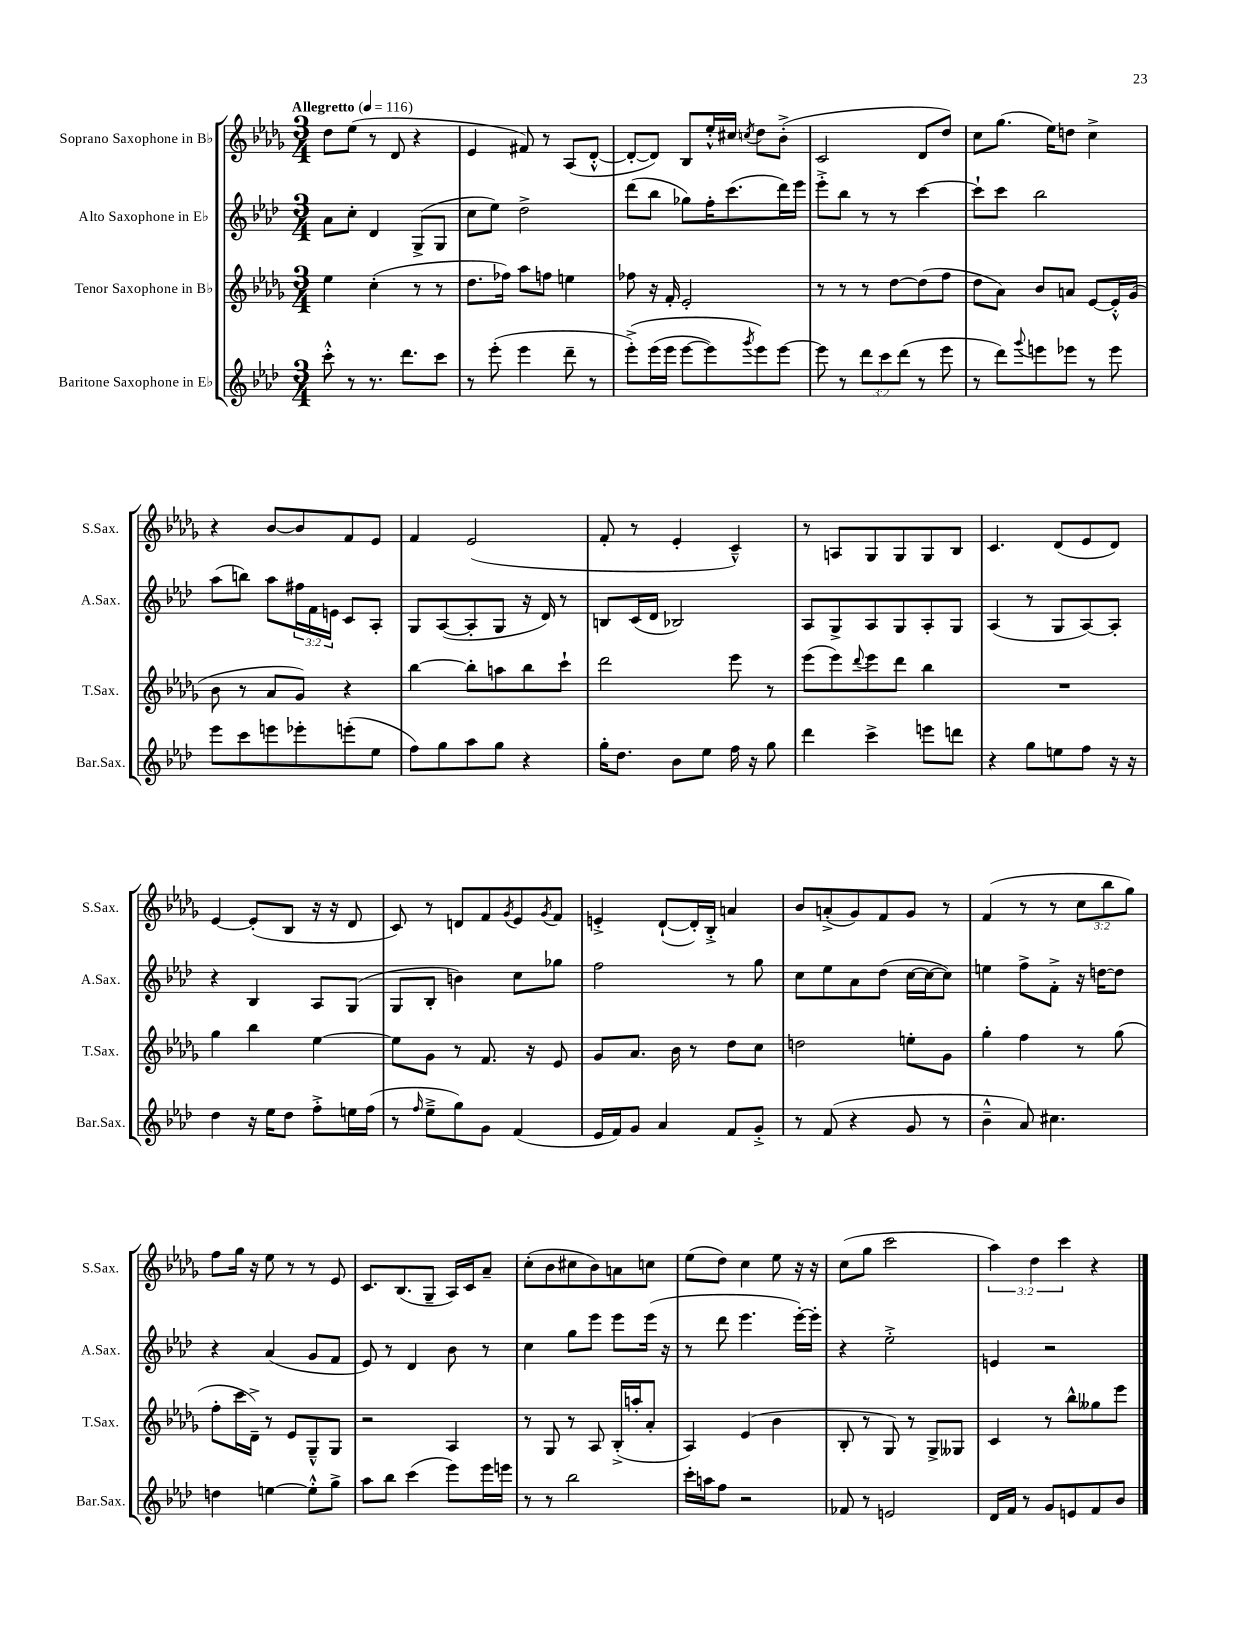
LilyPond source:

<<
\new StaffGroup <<
\new Staff = "s0" \with { instrumentName = "Soprano Saxophone in Bb" shortInstrumentName = "S.Sax." } {
    \clef treble \key des \major \numericTimeSignature \time 3/4 \override Staff.TupletNumber.text = #tuplet-number::calc-fraction-text \tempo "Allegretto" 4 = 116
    des''8 ees''8( r8 des'8 r4 |
    ees'4 fis'8) r8 aes8( des'8~-.-^ |
    des'8~-. des'8) bes8 ees''16-.-^ cis''16 \acciaccatura { c''8 } des''8 bes'8-.->( |
    c'2 des'8 des''8) |
    c''8 ges''8.( ees''16) d''8 c''4-> |
    r4 bes'8~ bes'8 f'8 ees'8 |
    f'4 ees'2( |
    f'8-. r8 ees'4-. c'4---^) |
    r8 a8 ges8 ges8 ges8 bes8 |
    c'4. des'8( ees'8 des'8) |
    ees'4~ ees'8-.( bes8 r16 r16 des'8 |
    c'8) r8 d'8 f'8 \acciaccatura { ges'8 } ees'8 \acciaccatura { ges'8 } f'8 |
    e'4-.-> des'8~-!( des'16-.) bes16-.-> a'4 |
    bes'8 a'8-.->( ges'8) f'8 ges'8 r8 |
    f'4( r8 r8 \tuplet 3/2 { c''8 bes''8 ges''8) } |
    f''8 ges''16 r16 ees''8 r8 r8 ees'8 |
    c'8. bes8.( ges8-- aes16) c'16 aes'8-- |
    c''8-.( bes'8 cis''8 bes'8) a'8 c''8 |
    ees''8( des''8) c''4 ees''8 r16 r16 |
    c''8( ges''8 c'''2 |
    \tuplet 3/2 { aes''4) des''4 c'''4 } r4 \bar "|." |
}
\new Staff = "s1" \with { instrumentName = "Alto Saxophone in Eb" shortInstrumentName = "A.Sax." } {
    \clef treble \key aes \major \numericTimeSignature \time 3/4 \override Staff.TupletNumber.text = #tuplet-number::calc-fraction-text
    aes'8 c''8-. des'4 g8->( g8 |
    c''8 ees''8) des''2-> |
    des'''8( bes''8 ges''8) f''16-. c'''8.( des'''16) ees'''16 |
    ees'''8-.-> bes''8 r8 r8 c'''4~ |
    c'''8-! c'''8 bes''2 |
    aes''8( b''8) aes''8 \tuplet 3/2 { fis''16 f'16 e'16 } c'8 aes8-. |
    g8 aes8~( aes8-. g8 r16 des'16) r8 |
    b8 c'16( des'16 bes2) |
    aes8 g8-> aes8 g8 aes8-. g8 |
    aes4( r8 g8 aes8~) aes8-. |
    r4 bes4 aes8 g8( |
    g8 bes8-. b'4) c''8 ges''8 |
    f''2 r8 g''8 |
    c''8 ees''8 aes'8 des''8( c''16~ c''16~ c''8) |
    e''4 f''8-> f'8-.-> r16 d''16~ d''8 |
    r4 aes'4( g'8 f'8 |
    ees'8) r8 des'4 bes'8 r8 |
    c''4 g''8 ees'''8 ees'''8 ees'''16( r16 |
    r8 des'''8 ees'''4. ees'''16~-.) ees'''16-. |
    r4 ees''2-.-> |
    e'4 r2 \bar "|." |
}
\new Staff = "s2" \with { instrumentName = "Tenor Saxophone in Bb" shortInstrumentName = "T.Sax." } {
    \clef treble \key des \major \numericTimeSignature \time 3/4
    ees''4 c''4-.( r8 r8 |
    des''8. fes''16) aes''8 f''8 e''4 |
    fes''8 r16 f'16-. ees'2-. |
    r8 r8 r8 des''8~ des''8( f''8 |
    des''8 aes'8) bes'8 a'8 ees'8~ ees'16-.-^ ges'16( |
    bes'8 r8 aes'8 ges'8) r4 |
    bes''4~ bes''8-. a''8 bes''8 c'''8-! |
    des'''2 ees'''8 r8 |
    ees'''8( ees'''8) \appoggiatura { des'''8 } ees'''8 des'''8 bes''4 |
    R2. |
    ges''4 bes''4 ees''4~ |
    ees''8 ges'8 r8 f'8. r16 ees'8 |
    ges'8 aes'8. bes'16 r8 des''8 c''8 |
    d''2 e''8-. ges'8 |
    ges''4-. f''4 r8 ges''8( |
    f''8-. c'''16 des'16--->) r8 ees'8 ges8---^ ges8 |
    r2 aes4 |
    r8 ges8 r8 aes8 bes16-.->( a''16-. aes'8-. |
    aes4) ees'4( bes'4 |
    bes8-. r8 ges8) r8 ges8-> geses8 |
    c'4 r8 bes''8-^ geses''8 ees'''8 \bar "|." |
}
\new Staff = "s3" \with { instrumentName = "Baritone Saxophone in Eb" shortInstrumentName = "Bar.Sax." } {
    \clef treble \key aes \major \numericTimeSignature \time 3/4 \override Staff.TupletNumber.text = #tuplet-number::calc-fraction-text
    c'''8-.-^ r8 r8. des'''8. c'''8 |
    r8 ees'''8-.( ees'''4 des'''8-- r8 |
    ees'''8-.->)\( ees'''16( ees'''16 ees'''8~ ees'''8) \acciaccatura { g'''8 } ees'''8\) ees'''8~ |
    ees'''8 r8 \tuplet 3/2 { des'''8 c'''8 des'''8( } r8 ees'''8 |
    r8 des'''8) \appoggiatura { g'''8 } e'''8 ees'''8 r8 ees'''8 |
    ees'''8 c'''8 e'''8 ees'''8-. e'''8-.( ees''8 |
    f''8) g''8 aes''8 g''8 r4 |
    g''16-. des''8. bes'8 ees''8 f''16 r16 g''8 |
    des'''4 c'''4-> e'''8 d'''8 |
    r4 g''8 e''8 f''8 r16 r16 |
    des''4 r16 ees''16 des''8 f''8-.-> e''16 f''16( |
    r8 \grace { f''16 } ees''8---> g''8) g'8 f'4( |
    ees'16 f'16) g'8 aes'4 f'8 g'8-.-> |
    r8 f'8( r4 g'8 r8 |
    bes'4---^ aes'8) cis''4. |
    d''4 e''4~ e''8-.-^ g''8-> |
    aes''8 bes''8 c'''4( ees'''8) ees'''16 e'''16 |
    r8 r8 bes''2 |
    c'''16-. a''16 f''8 r2 |
    fes'8 r8 e'2 |
    des'16 f'16 r8 g'8 e'8 f'8 bes'8 \bar "|." |
}
>>
>>
\layout { \context { \Score \remove "Bar_number_engraver" } }
